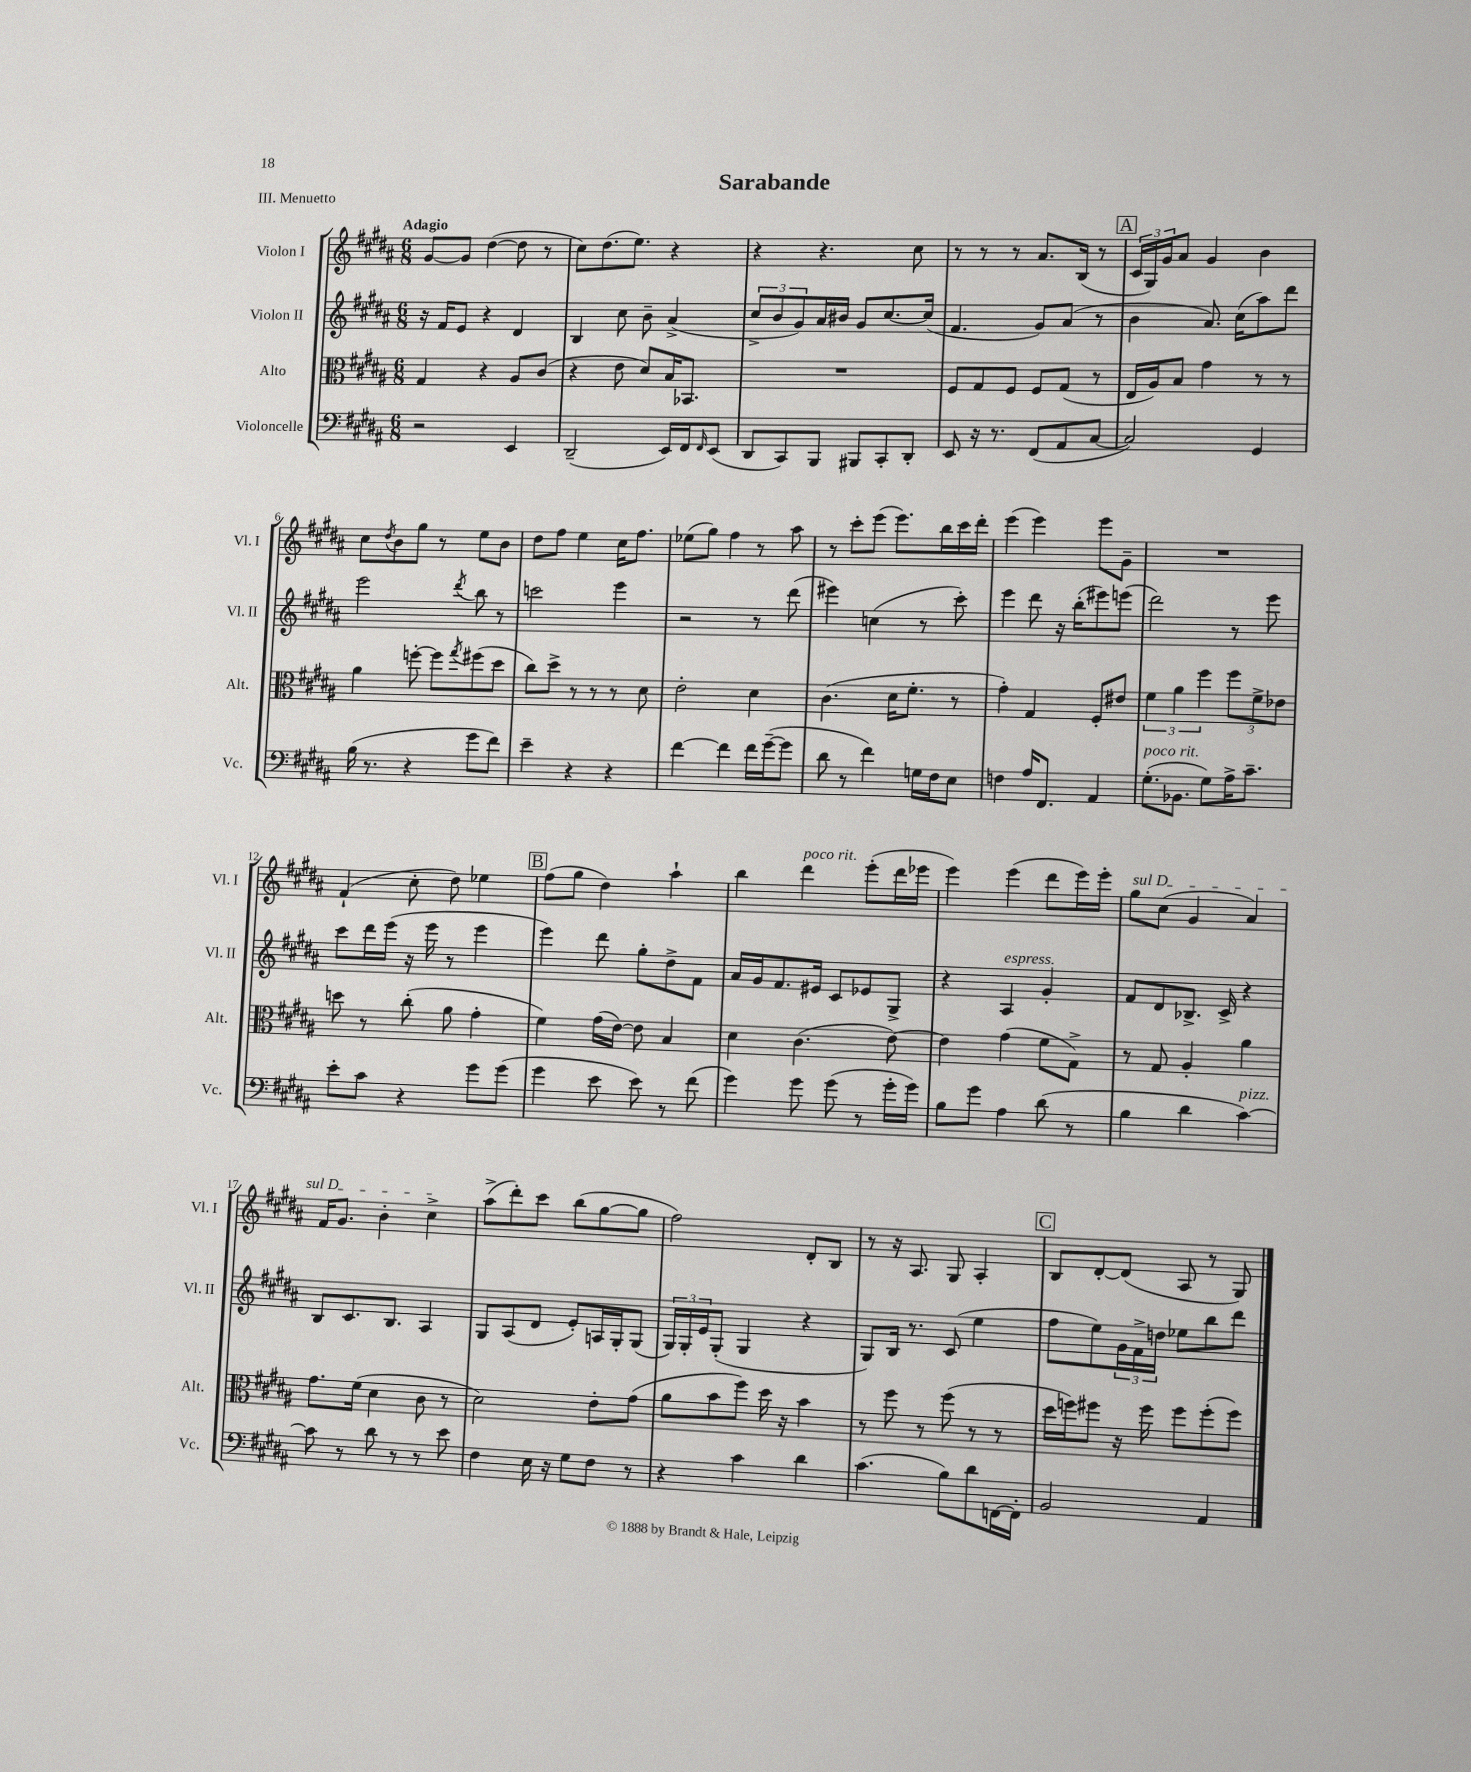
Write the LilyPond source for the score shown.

\header { title = "Sarabande" piece = "III. Menuetto" }
<<
\new StaffGroup <<
\new Staff = "s0" \with { instrumentName = "Violon I" shortInstrumentName = "Vl. I" } {
    \clef treble \key b \major \numericTimeSignature \time 6/8 \tempo "Adagio"
    gis'8~ gis'8 dis''4~( dis''8 r8 |
    cis''8) dis''8.( e''8.) r4 |
    r4 r4. cis''8 |
    r8 r8 r8 ais'8. b16( r8 |
    \mark \markup { \box "A" } \tuplet 3/2 { cis'16 gis16) gis'16 } ais'8 gis'4 b'4 |
    cis''8 \acciaccatura { dis''8 } b'8 gis''8 r8 e''8 b'8 |
    dis''8 fis''8 e''4 cis''16 fis''8. |
    ees''8( gis''8) fis''4 r8 ais''8 |
    r8 cis'''8-. e'''8( e'''8.) b''16 cis'''16 dis'''16-. |
    e'''4( e'''4) e'''8 gis'8-- |
    R2. |
    fis'4-!( cis''8-. dis''8) ees''4 |
    \mark \markup { \box "B" } fis''8( gis''8 dis''4) ais''4-! |
    b''4 dis'''4^\markup { \italic "poco rit." } e'''8-.( dis'''16 ees'''16 |
    e'''4) e'''4( dis'''8 e'''16) e'''16-. |
    \once \override TextSpanner.bound-details.left.text = \markup { \italic "sul D" } gis''8\startTextSpan cis''8( gis'4 ais'4) |
    fis'16 gis'8. b'4-. cis''4->\stopTextSpan |
    ais''8->( dis'''8-.) cis'''8 b''8( gis''8~ gis''8 |
    fis''2) dis'8-. b8 |
    r8 r16 ais8. gis8 ais4-. |
    \mark \markup { \box "C" } b8 dis'8~-. dis'8( ais8 r8 gis8) \bar "|." |
}
\new Staff = "s1" \with { instrumentName = "Violon II" shortInstrumentName = "Vl. II" } {
    \clef treble \key b \major \numericTimeSignature \time 6/8
    r16 fis'16 e'8 r4 dis'4 |
    b4 cis''8 b'8-- ais'4->( |
    \tuplet 3/2 { cis''8-> b'8 gis'8) } ais'16 bis'16 gis'8 cis''8.~ cis''16( |
    fis'4. gis'8) ais'8( r8 |
    \mark \markup { \box "A" } b'4 ais'8.) cis''16( ais''8) dis'''8 |
    e'''2 \acciaccatura { dis'''8 } b''8 r8 |
    c'''2 e'''4 |
    r2 r8 dis'''8( |
    eis'''4) c''4( r8 cis'''8-.) |
    e'''4 dis'''8 r16 b''16-.( eis'''8) e'''8( |
    dis'''2) r8 e'''8 |
    cis'''8 dis'''16 e'''16( r16 e'''16 r8 e'''4 |
    \mark \markup { \box "B" } e'''4) dis'''8 gis''8-. dis''8-> fis'8 |
    ais'16 gis'16 fis'8. eis'16 cis'8 ees'8 gis8-> |
    r4 ais4^\markup { \italic "espress." } gis'4-. |
    fis'8 dis'8 bes8.-> cis'16-> r4 |
    b8 cis'8. b8. ais4 |
    gis8 ais8( dis'8 e'8-.) a16 gis16-. gis8( |
    \tuplet 3/2 { gis16) gis16-. e'16 } gis8-.( gis4 r4 |
    gis8) b16 r8. cis'8( e''4 |
    \mark \markup { \box "C" } fis''8 e''8) \tuplet 3/2 { gis'16 fis'16-> d''16 } ees''8 b''8 dis'''8 \bar "|." |
}
\new Staff = "s2" \with { instrumentName = "Alto" shortInstrumentName = "Alt." } {
    \clef alto \key b \major \numericTimeSignature \time 6/8
    gis4 r4 ais8 cis'8( |
    r4 e'8 dis'8) b16 bes,8. |
    R2. |
    fis8 gis8 fis8 fis8 gis8( r8 |
    \mark \markup { \box "A" } e16 ais16) b8 gis'4 r8 r8 |
    ais'4 f''8~-. f''8 \acciaccatura { gis''8 } fis''8( dis''8 |
    cis''8) dis''8-> r8 r8 r8 dis'8 |
    e'2-. dis'4 |
    cis'4.( dis'16 fis'8.-. r8 |
    gis'4-.) gis4 fis8-. eis'8 |
    \tuplet 3/2 { fis'4 ais'4 fis''4 } \tuplet 3/2 { fis''8 fis'8-> ees'8 } |
    d''8 r8 cis''8-.( ais'8 gis'4-. |
    \mark \markup { \box "B" } fis'4) gis'16( e'16~) e'8 b4 |
    dis'4 cis'4.( e'8~) |
    e'4 gis'4( fis'8 gis8->) |
    r8 gis8 ais4-. ais'4 |
    gis'8. fis'16( dis'4 cis'8 r8 |
    dis'2) e'8-. gis'8( |
    ais'8 b'8 fis''8) dis''16 r16 b'4 |
    r8 fis''8 r8 fis''8( r8 r8 |
    \mark \markup { \box "C" } dis''16 f''16) fis''8 r16 fis''16 fis''8 fis''8-.( fis''8) \bar "|." |
}
\new Staff = "s3" \with { instrumentName = "Violoncelle" shortInstrumentName = "Vc." } {
    \clef bass \key b \major \numericTimeSignature \time 6/8
    r2 e,4 |
    dis,2--( e,16) fis,16 \grace { fis,16 } e,8( |
    dis,8 cis,8) b,,8 bis,,8 cis,8-. dis,8-. |
    e,8 r16 r8. fis,8( ais,8 cis8~ |
    \mark \markup { \box "A" } cis2) gis,4 |
    b16( r8. r4 gis'8 fis'8) |
    e'4-- r4 r4 |
    fis'4~ fis'4 fis'16 gis'16~--( gis'8 |
    dis'8 r8 fis'4) g16 fis16 e8 |
    f4 ais16 fis,8. ais,4 |
    gis8.-.^\markup { \italic "poco rit." }( bes,8. gis8) ais16-> cis'8.-- |
    e'8-. cis'8 r4 gis'8 gis'8( |
    \mark \markup { \box "B" } gis'4 e'8 e'8) r8 fis'8( |
    gis'4) gis'8 gis'8( r8 gis'16-. gis'16) |
    b8 gis'8 ais4 dis'8( r8 |
    b4 dis'4 cis'4~^\markup { \italic "pizz." }) |
    cis'8 r8 dis'8 r8 r8 e'8 |
    fis4 e16 r16 gis8 fis8 r8 |
    r4 cis'4 dis'4 |
    cis'4.( b8) dis'8 f,16~ f,16-. |
    \mark \markup { \box "C" } b,2 ais,4 \bar "|." |
}
>>
>>
